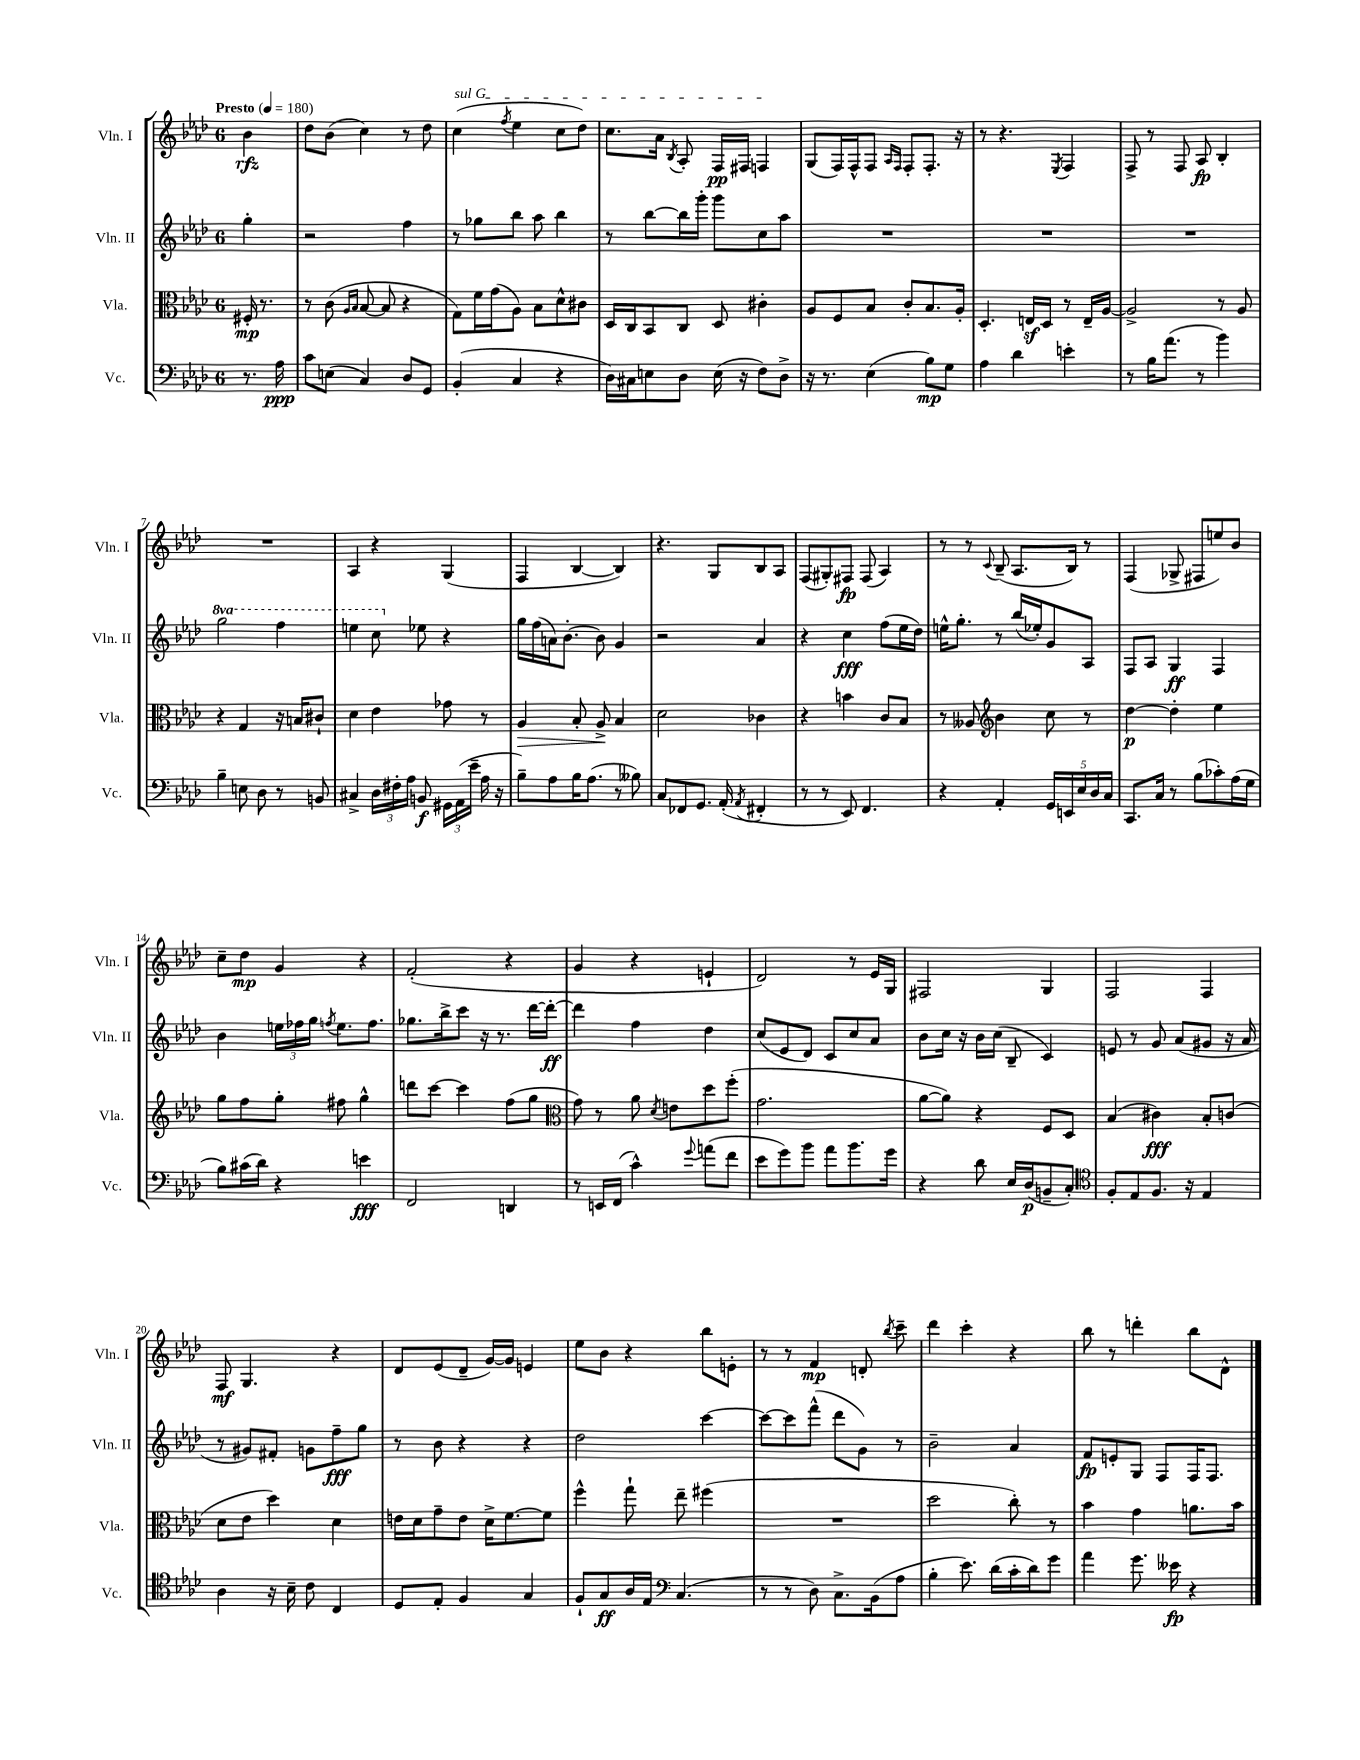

**kern	**dynam	**kern	**dynam	**kern	**dynam	**kern	**dynam
*part4	*part4	*part3	*part3	*part2	*part2	*part1	*part1
*staff4	*staff4	*staff3	*staff3	*staff2	*staff2	*staff1	*staff1
*I"Vc.	*	*I"Vla.	*	*I"Vln. II	*	*I"Vln. I	*
*I'Vc.	*	*I'Vla.	*	*I'Vln. II	*	*I'Vln. I	*
*clefF4	*	*clefC3	*	*clefG2	*	*clefG2	*
*k[b-e-a-d-]	*	*k[b-e-a-d-]	*	*k[b-e-a-d-]	*	*k[b-e-a-d-]	*
*M6/8	*	*M6/8	*	*M6/8	*	*M6/8	*
*MM180	*	*MM180	*	*MM180	*	*MM180	*
=	=	=	=	=	=	=	=
!	!	!	!	!	!	!LO:TX:a:B:t=Presto	!
8.r	.	16F#X'/	mp	4gg'\	.	4b-\	rfz
.	.	8.r	.	.	.	.	.
16A-\	ppp	.	.	.	.	.	.
=1	=1	=1	=1	=1	=1	=1	=1
8c\L	.	8r	.	2r	.	8dd-\L	.
(8En\J	.	(8c\	.	.	.	(8b-\J	.
.	.	16qqA-/LL	.	.	.	.	.
.	.	16qqB-/JJ	.	.	.	.	.
4C/)	.	[8B-/	.	.	.	4cc\)	.
.	.	8B-/]	.	.	.	.	.
8D-/L	.	4r	.	4ff\	.	8r	.
8GG/J	.	.	.	.	.	8dd-\	.
=2	=2	=2	=2	=2	=2	=2	=2
!	!	!	!	!	!	!LO:TX:a:i:t=sul G	!
(4BB-'/	.	8G\L)	.	8r	.	(4cc\	.
.	.	16f\L	.	8gg-X\L	.	.	.
.	.	(16g\J	.	.	.	.	.
.	.	.	.	.	.	8qff/	.
4C/	.	8A-\J)	.	8bb-\J	.	4ee-\	.
.	.	8B-\L	.	8aa-\	.	.	.
4r	.	8d-^^\	.	4bb-\	.	8cc\L	.
.	.	8c#X\J	.	.	.	8dd-\J)	.
=3	=3	=3	=3	=3	=3	=3	=3
16D-\LL)	.	16D-/LL	.	8r	.	8.cc\L	.
16C#X\J	.	16C/J	.	.	.	.	.
8En\	.	8BB-/	.	[8bb-\L	.	.	.
.	.	.	.	.	.	16a-\Jk	.
.	.	.	.	.	.	8qB-/	.
8D-\J	.	8C/J	.	16bb-\L]	.	8A-'/	.
.	.	.	.	16ggg'\JJ	.	.	.
(16E\	.	8D-/	.	8ggg\L	.	16F/LL	pp
16r	.	.	.	.	.	16F#X/JJ	.
8F\L)	.	4c#X'\	.	8cc\	.	4Fn/	.
8D-^\J	.	.	.	8aa-\J	.	.	.
=4	=4	=4	=4	=4	=4	=4	=4
16r	.	8A-/L	.	2.r	.	(8G/L	.
8.r	.	.	.	.	.	.	.
.	.	8F/	.	.	.	16F/L)	.
.	.	.	.	.	.	16F^^/J	.
(4E-\	.	8B-/J	.	.	.	8F/J	.
.	.	.	.	.	.	16qqA-/LL	.
.	.	.	.	.	.	16qqF/JJ	.
.	.	8c'/L	.	.	.	8F'/L	.
8B-\L)	mp	8.B-/	.	.	.	8.F'/J	.
8G\J	.	.	.	.	.	.	.
.	.	16A-'/Jk	.	.	.	16r	.
=5	=5	=5	=5	=5	=5	=5	=5
4A-\	.	4.D-'/	.	2.r	.	8r	.
.	.	.	.	.	.	4.r	.
4d-\	.	.	.	.	.	.	.
.	.	16Enz/LL	.	.	.	.	.
.	.	16D-/JJ	.	.	.	.	.
.	.	.	.	.	.	8qE-/	.
4en'\	.	8r	.	.	.	4F/	.
.	.	16E~/LL	.	.	.	.	.
.	.	[16A-/JJ	.	.	.	.	.
=6	=6	=6	=6	=6	=6	=6	=6
8r	.	2A-^/]	.	2.r	.	8F^/	.
16B-\KL	.	.	.	.	.	8r	.
(8.a-\J	.	.	.	.	.	.	.
.	.	.	.	.	.	8F/	.
8r	.	.	.	.	.	8A-/	fp
4b-\)	.	8r	.	.	.	4B-'/	.
.	.	8A-/	.	.	.	.	.
!!LO:LB:g=z
=7	=7	=7	=7	=7	=7	=7	=7
*	*	*	*	*8va	*	*	*
4B-~\	.	4r	.	2ggg\	.	2.r	.
8En\	.	4G/	.	.	.	.	.
8D-\	.	.	.	.	.	.	.
8r	.	16r	.	4fff\	.	.	.
.	.	16Bn/KL	.	.	.	.	.
8BBn/	.	8c#X`/J	.	.	.	.	.
=8	=8	=8	=8	=8	=8	=8	=8
4C#X^/	.	4d-\	.	4eeen\	.	4A-/	.
24D-\LL	.	4e-\	.	8ccc\	.	4r	.
24F#X'\	.	.	.	.	.	.	.
24A-\JJ	.	.	.	.	.	.	.
*	*	*	*	*X8va	*	*	*
8BBn/	f	.	.	8ee-X\	.	.	.
24GG#X\LL	.	8g-X\	.	4r	.	(4G/	.
(24AA-\	.	.	.	.	.	.	.
24e-~\JJ	.	.	.	.	.	.	.
16A-\	.	8r	.	.	.	.	.
16r	.	.	.	.	.	.	.
=9	=9	=9	=9	=9	=9	=9	=9
!	!	!	!LO:HP:b	!	!	!	!
8B-~\L)	.	4A-/	>	16gg\LL	.	4F/	.
.	.	.	.	(16ff\	.	.	.
8A-\	.	.	.	16an\J)	.	.	.
.	.	.	.	[8.b-'\J	.	.	.
16B-\K	.	8B-'/	.	.	.	[4B-/	.
(8.A-\J	.	.	.	.	.	.	.
.	.	8A-^/	.	8b-\]	.	.	.
8r	.	4B-/	]	4g/	.	4B-/])	.
8B--X\)	.	.	.	.	.	.	.
=10	=10	=10	=10	=10	=10	=10	=10
8C/L	.	2d-\	.	2r	.	4.r	.
8FF-X/	.	.	.	.	.	.	.
8.GG/J	.	.	.	.	.	.	.
.	.	.	.	.	.	8G/L	.
(16AA-'/	.	.	.	.	.	.	.
8qAA-/	.	.	.	.	.	.	.
4FF#X'/	.	4c-X\	.	4a-/	.	8B-/	.
.	.	.	.	.	.	8A-/J	.
=11	=11	=11	=11	=11	=11	=11	=11
8r	.	4r	.	4r	.	(8F/L	.
8r	.	.	.	.	.	8G#X'/)	.
8EE-/)	.	4bn\	.	4cc\	fff	8F#X/J	fp
4.FF/	.	.	.	.	.	(8F#/	.
.	.	8c/L	.	(8ff\L	.	4A-/)	.
.	.	8B-/J	.	16ee-\L	.	.	.
.	.	.	.	16dd-\JJ)	.	.	.
=12	=12	=12	=12	=12	=12	=12	=12
4r	.	8r	.	16een^^\KL	.	8r	.
.	.	.	.	8.gg'\J	.	.	.
.	.	8A--X/	.	.	.	8r	.
*	*	*clefG2	*	*	*	*	*
.	.	.	.	.	.	8qqc/	.
4AA-'/	.	4b-\	.	8r	.	(8B-~/	.
.	.	.	.	(16bb-/LL	.	8.A-/L	.
.	.	.	.	16ee-X'/J)	.	.	.
20GG/LL	.	8cc\	.	8g/	.	.	.
20EEn/	.	.	.	.	.	.	.
.	.	.	.	.	.	16B-/Jk)	.
20E-/	.	.	.	.	.	.	.
.	.	8r	.	8A-/J	.	8r	.
20D-/	.	.	.	.	.	.	.
20C/JJ	.	.	.	.	.	.	.
=13	=13	=13	=13	=13	=13	=13	=13
8.CC/L	.	[4dd-\	p	8F/L	.	(4F/	.
.	.	.	.	8A-/J	.	.	.
16C/Jk	.	.	.	.	.	.	.
8r	.	4dd-'\]	.	4G/	ff	8G-X^/	.
(8B-\L	.	.	.	.	.	8F#X/L	.
8c-X'\)	.	4ee-\	.	4F/	.	8een/)	.
(16A-\L	.	.	.	.	.	8b-/J	.
16G\JJ	.	.	.	.	.	.	.
!!LO:LB:g=z
=14	=14	=14	=14	=14	=14	=14	=14
8B-\L)	.	8gg\L	.	4b-\	.	8cc~\L	.
(16c#X\L	.	8ff\	.	.	.	8dd-\J	mp
16d-\JJ)	.	.	.	.	.	.	.
4r	.	8gg'\J	.	24een\LL	.	4g/	.
.	.	.	.	24ff-X\	.	.	.
.	.	.	.	24gg\JJ	.	.	.
.	.	.	.	8qffn/	.	.	.
.	.	8ff#X\	.	8.ee\L	.	.	.
4en\	fff	4gg^^\	.	.	.	4r	.
.	.	.	.	8.ff\J	.	.	.
=15	=15	=15	=15	=15	=15	=15	=15
2FF/	.	8dddn\L	.	8.gg-X\L	.	(2f'/	.
.	.	[8ccc\J	.	.	.	.	.
.	.	.	.	16bb-^\k	.	.	.
.	.	4ccc\]	.	8ccc\J	.	.	.
.	.	.	.	16r	.	.	.
.	.	.	.	8.r	.	.	.
4DDn/	.	(8ff\L	.	.	.	4r	.
.	.	8gg\J	.	[16ddd-\LL	.	.	.
.	.	.	.	16ddd-'\JJ_	ff	.	.
=16	=16	=16	=16	=16	=16	=16	=16
*	*	*clefC3	*	*	*	*	*
8r	.	8g\)	.	4ddd-\]	.	4g/	.
16EEn/LL	.	8r	.	.	.	.	.
(16FF/JJ	.	.	.	.	.	.	.
4c^^\)	.	8a-\	.	4ff\	.	4r	.
.	.	8qd-/	.	.	.	.	.
.	.	8en\L	.	.	.	.	.
8qqg/	.	.	.	.	.	.	.
(8an\L	.	8dd-\	.	4dd-\	.	4en`/	.
8f\J	.	(8ff'\J	.	.	.	.	.
=17	=17	=17	=17	=17	=17	=17	=17
8e-\L	.	2.g\	.	(8cc/L	.	2d-/)	.
8g\)	.	.	.	8e-/	.	.	.
8b-\J	.	.	.	8d-/J)	.	.	.
8a-\L	.	.	.	8c/L	.	.	.
8.b-\	.	.	.	8cc/	.	8r	.
.	.	.	.	8a-/J	.	16e-/LL	.
16g\Jk	.	.	.	.	.	16G/JJ	.
=18	=18	=18	=18	=18	=18	=18	=18
4r	.	[8a-\L	.	8b-\L	.	2F#X/	.
.	.	8a-\J])	.	16cc\Jk	.	.	.
.	.	.	.	16r	.	.	.
8d-\	.	4r	.	16b-\LL	.	.	.
.	.	.	.	(16cc\JJ	.	.	.
16E-/LL	.	.	.	8B-~/	.	.	.
(16D-/J	p	.	.	.	.	.	.
8BBn~/	.	8F/L	.	4c/)	.	4G/	.
8C'/J)	.	8D-/J	.	.	.	.	.
=19	=19	=19	=19	=19	=19	=19	=19
*clefC4	*	*	*	*	*	*	*
8F'/L	.	(4B-/	.	8en/	.	2F/	.
8E-/	.	.	.	8r	.	.	.
8.F/J	.	4c#X\)	fff	8g/	.	.	.
.	.	.	.	(8a-/L	.	.	.
16r	.	.	.	.	.	.	.
4E-/	.	8B-'/L	.	8g#X/J	.	4F/	.
.	.	(8cn/J	.	16r	.	.	.
.	.	.	.	16a-/	.	.	.
!!LO:LB:g=z
=20	=20	=20	=20	=20	=20	=20	=20
4A-\	.	8d-\L	.	8r	.	8F/	mf
.	.	8e-\J	.	8g#X/L)	.	4.G/	.
16r	.	4dd-\)	.	8f#X'/J	.	.	.
16B-~\	.	.	.	.	.	.	.
8c\	.	.	.	8gn\L	.	.	.
4C/	.	4d-\	.	8ff~\	fff	4r	.
.	.	.	.	8gg\J	.	.	.
=21	=21	=21	=21	=21	=21	=21	=21
8D-/L	.	16en\LL	.	8r	.	8d-/L	.
.	.	16d-\J	.	.	.	.	.
8E-'/J	.	8g~\	.	8b-\	.	(8e-/	.
4F/	.	8e\J	.	4r	.	8d-~/J	.
.	.	16d-^\KL	.	.	.	[16g/LL)	.
.	.	[8.f\	.	.	.	16g/JJ]	.
4G/	.	.	.	4r	.	4en/	.
.	.	8f\J]	.	.	.	.	.
=22	=22	=22	=22	=22	=22	=22	=22
8F`/L	.	4ff^^\	.	2dd-\	.	8ee-\L	.
8G/	ff	.	.	.	.	8b-\J	.
16A-/L	.	8gg`\	.	.	.	4r	.
16E-/JJ	.	.	.	.	.	.	.
*clefF4	*	*	*	*	*	*	*
(4.C/	.	8ee-~\	.	.	.	.	.
.	.	(4ff#X\	.	[4ccc\	.	8bb-\L	.
.	.	.	.	.	.	8en'\J	.
=23	=23	=23	=23	=23	=23	=23	=23
8r	.	2.r	.	8ccc\L_	.	8r	.
8r	.	.	.	8ccc\]	.	8r	.
8D-\)	.	.	.	(8fff^^\J	.	4f/	mp
8.C^\L	.	.	.	8ddd-\L	.	.	.
.	.	.	.	8g\J)	.	8dn'/	.
(16BB-\k	.	.	.	.	.	.	.
.	.	.	.	.	.	8qbb-/	.
8A-\J	.	.	.	8r	.	8ccc~\	.
=24	=24	=24	=24	=24	=24	=24	=24
4B-'\	.	2dd-\	.	2b-~\	.	4ddd-\	.
8.e-\)	.	.	.	.	.	4ccc'\	.
(16d-\LL	.	.	.	.	.	.	.
16c'\	.	8cc'\)	.	4a-/	.	4r	.
16d-\J)	.	.	.	.	.	.	.
8g\J	.	8r	.	.	.	.	.
=25	=25	=25	=25	=25	=25	=25	=25
4a-\	.	4b-\	.	8f/L	fp	8bb-\	.
.	.	.	.	8en'/	.	8r	.
8.g\	.	4g\	.	8G/J	.	4dddn'\	.
.	.	.	.	8F/L	.	.	.
16e--X\	fp	.	.	.	.	.	.
4r	.	8.an\L	.	16F/K	.	8bb-\L	.
.	.	.	.	8.F/J	.	.	.
.	.	.	.	.	.	8d-^^\J	.
.	.	16b-\Jk	.	.	.	.	.
==	==	==	==	==	==	==	==
*-	*-	*-	*-	*-	*-	*-	*-
